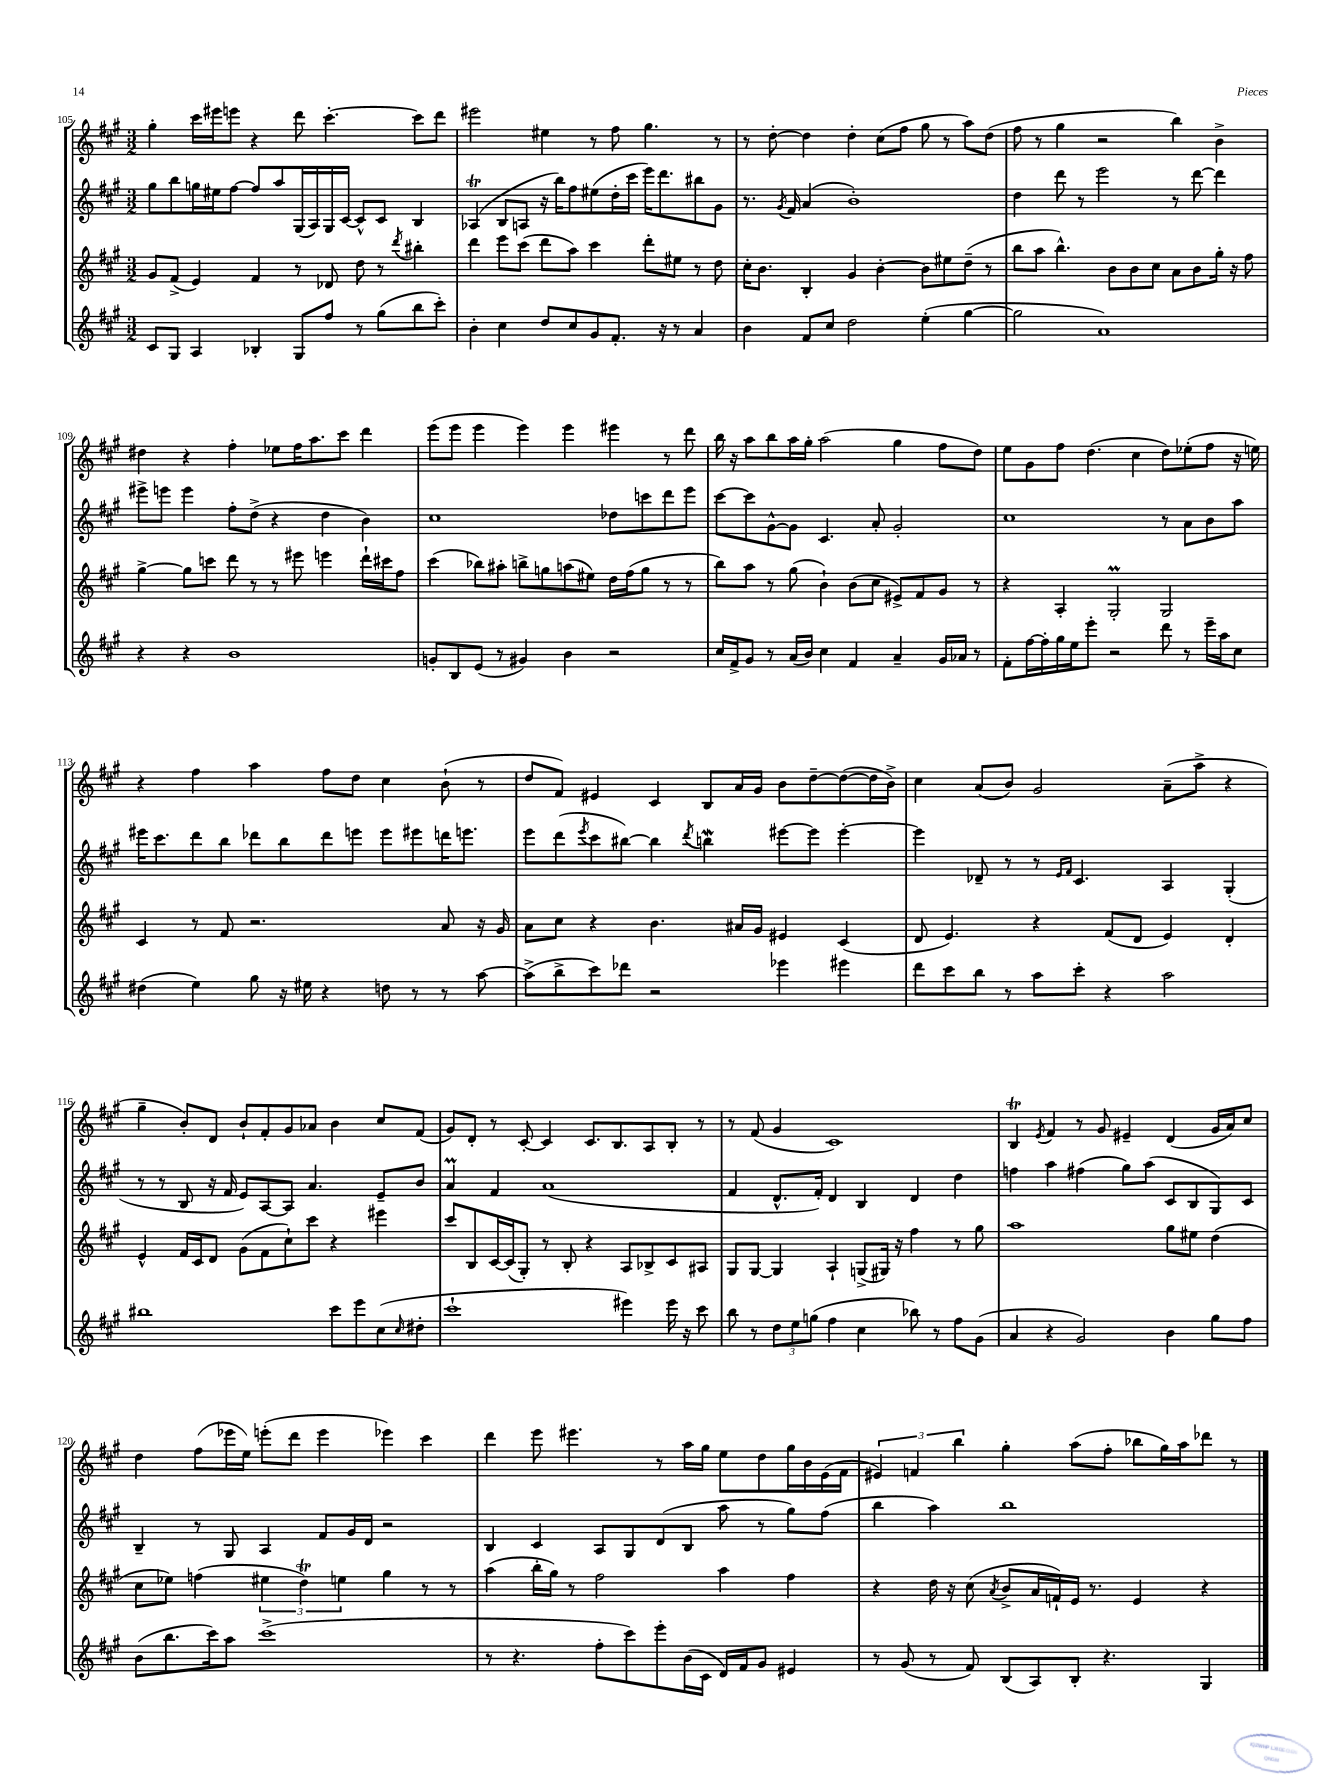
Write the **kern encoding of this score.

**kern	**kern	**kern	**kern
*staff4	*staff3	*staff2	*staff1
*clefG2	*clefG2	*clefG2	*clefG2
*k[f#c#g#]	*k[f#c#g#]	*k[f#c#g#]	*k[f#c#g#]
*M3/2	*M3/2	*M3/2	*M3/2
8c#	8g#	8gg#	4gg#'
8G#	(8f#^	8bb	.
4A	4e)	16gg	16ccc#
.	.	16ee#	16eee#
.	.	[8ff#	8eee
4B-'	4f#	8ff#]	4r
.	.	8aa	.
8G#	8r	(16G#	8ddd
.	.	16A)	.
8ff#	8d-	16G#	[4.ccc#'
.	.	[16c#	.
8r	8dd	8c#^^]	.
(8gg#	8r	8c#	.
.	8qddd	.	.
8bb	4bb#'	4B	8ccc#]
8ccc#')	.	.	8ddd
=	=	=	=
4b'	4ddd	(4A-	2eee#
4cc#	8eee	8B	.
.	(8ccc#	8A	.
8dd	8ddd	16r	4ee#
.	.	16bb)	.
8cc#	8aa)	8ff#	.
8g#	4ccc#	(8ee#	8r
8.f#'	.	16dd'	8ff#
.	.	16ccc#	.
.	8ddd'	16eee)	4.gg#
16r	.	8.ddd	.
8r	8ee#	.	.
4a	8r	8bb#	.
.	8dd	8g#	8r
=	=	=	=
4b	16cc#'	8.r	8r
.	8.b	.	.
.	.	.	[8dd'
.	.	8qg#	.
.	.	16f#	.
8f#	4B'	(4a	4dd]
8cc#	.	.	.
2dd	4g#	1b')	4dd'
.	[4b'	.	(8cc#
.	.	.	8ff#
(4ee'	8b]	.	8gg#
.	8ee#	.	8r
[4gg#	(8dd~	.	8aa)
.	8r	.	(8dd
=	=	=	=
2gg#]	8bb	4dd	8ff#
.	8aa	.	8r
.	4.bb^^)	8ddd	4gg#
.	.	8r	.
1a)	.	2eee	2r
.	8b	.	.
.	8b	.	.
.	8cc#	.	.
.	8a	8r	4bb)
.	8b	[8ddd	.
.	16gg#'	4ddd]	4b^
.	16r	.	.
.	8ff#	.	.
=	=	=	=
4r	[4gg#^	8eee#^	4dd#
.	.	8eee	.
4r	8gg#]	4eee	4r
.	8ccc	.	.
1b	8ddd	8ff#'	4ff#'
.	8r	(8dd^	.
.	8r	4r	8ee-
.	8eee#	.	16ff#
.	.	.	8.aa
.	4eee	4dd	.
.	.	.	8ccc#
.	16ddd`	4b)	4ddd
.	16ccc#	.	.
.	8ff#	.	.
=	=	=	=
8g'	(4ccc#	1cc#	(8eee
8B	.	.	8eee
(8e	8bb-)	.	4eee
8r	8aa#'	.	.
4g#)	8bb^	.	4eee)
.	8gg	.	.
4b	(8aa	.	4eee
.	8ee#)	.	.
2r	16dd	8dd-	4eee#
.	(16ff#	.	.
.	8gg	8ccc	.
.	8r	8ddd	8r
.	8r	8eee	8ddd
=	=	=	=
16cc#	8bb)	[8ccc#	16bb
16f#^	.	.	16r
8g#	8aa	8ccc#]	8aa
8r	8r	[8g#^^	8bb
(16a	(8gg#	8g#]	16aa
16b)	.	.	16gg#'
4cc#	4b`)	4.c#	(2aa
4f#	(8b	.	.
.	8cc#	8a'	.
4a~	8e#^)	2g#'	4gg#
.	8f#	.	.
16g#	8g#	.	8ff#
16a-	.	.	.
8r	8r	.	8dd)
=	=	=	=
8f#'	4r	1cc#	8ee
[16ff#	.	.	8g#
16ff#']	.	.	.
16gg#	4A'	.	8ff#
16ee	.	.	.
8eee'	.	.	(4.dd
2r	2G#'	.	.
.	.	.	4cc#
8ddd	2G#	8r	8dd)
8r	.	8a	(8ee-'
16eee~	.	8b	8ff#
16aa	.	.	.
8cc#	.	8aa	16r
.	.	.	16ee)
=	=	=	=
(4dd#	4c#	16eee#	4r
.	.	8.ccc#	.
4ee)	8r	8ddd	4ff#
.	8f#	8bb	.
8gg#	2.r	8ddd-	4aa
16r	.	8bb	.
16ee#	.	.	.
4r	.	8ddd-	8ff#
.	.	8eee	8dd
8dd	.	8eee	4cc#
8r	.	8eee#	.
8r	8a	16ddd	(8b`
.	.	8.eee	.
[8aa	16r	.	8r
.	16g#	.	.
=	=	=	=
(8aa^]	8a	8eee	8dd
8bb^	8cc#	(8ddd	8f#)
.	.	8qeee	.
8ccc#)	4r	8ccc#	4e#
8ddd-	.	[8bb#)	.
2r	4.b	4bb#]	4c#
.	.	8qddd	.
.	.	4bb	8B
.	16a#	.	16a
.	16g#	.	16g#
4eee-	4e#	[8eee#	8b
.	.	8eee#]	[8dd~
4eee#	(4c#	[4eee#'	(8dd_
.	.	.	16dd]
.	.	.	16b^)
=	=	=	=
8ddd	8d	4eee#]	4cc#
8ccc#	4.e)	.	.
8bb	.	8d-~	(8a
8r	.	8r	8b)
8aa	4r	8r	2g#
.	.	16qqe	.
.	.	16qqf#	.
8ccc#'	.	4.c#	.
4r	(8f#	.	.
.	8d	.	.
2aa	4e)	4A	(8a~
.	.	.	8aa^
.	4d'	(4G#'	4r
=	=	=	=
1bb#	4e^^	8r	4gg#~
.	.	8r	.
.	16f#	8B	8b')
.	16c#	.	.
.	8d	16r	8d
.	.	16f#	.
.	(8g#	8e)	8b`
.	8f#	[8A	8f#'
.	8cc#`)	8A]	8g#
.	8ccc#	4.a	8a-
8ccc#	4r	.	4b
8eee	.	.	.
(8cc#	4eee#	8e~	8cc#
16qqcc#	.	.	.
8dd#'	.	8b	(8f#
=	=	=	=
1ccc#`	8ccc#	4a	8g#)
.	8B	.	8d'
.	[16c#	4f#	8r
.	(16c#]	.	.
.	8G#')	.	[8c#'
.	8r	(1a	4c#]
.	8B'	.	.
.	4r	.	8.c#
.	.	.	8.B
4eee#)	8A	.	.
.	8B-^	.	8A
16eee#	8c#	.	8B'
16r	.	.	.
8ccc#	8A#	.	8r
=	=	=	=
8bb	8G#	4f#	8r
8r	[8G#	.	(8f#
12dd	4G#]	8.d^^	4g#
12ee	.	.	.
(12gg	.	.	.
.	.	16f#')	.
4ff#	4A`	4d	1c#)
4cc#	(8G^	4B	.
.	16G#)	.	.
.	16r	.	.
8bb-)	4ff#	4d	.
8r	.	.	.
8ff#	8r	4dd	.
(8g#	8gg#	.	.
=	=	=	=
4a	1aa	4ff	4B
.	.	.	8qe
4r	.	4aa	4f#
2g#)	.	(4ff#	8r
.	.	.	8g#
.	.	8gg#)	4e#~
.	.	(8aa	.
4b	8gg#	8c#	(4d
.	8ee#	8B	.
8gg#	(4dd	8G#)	16g#
.	.	.	16a)
8ff#	.	8c#	8cc#
=	=	=	=
(8b	8cc#	4B~	4dd
8.bb	8ee-)	.	.
.	(4ff	8r	(8ff#
16ccc#)	.	.	.
8aa	.	8G#	16eee-
.	.	.	16ee)
(1ccc#^	6ee#	4A	(8eee'
.	.	.	8ddd
.	6dd)	.	.
.	.	8f#	4eee
.	6ee	.	.
.	.	16g#	.
.	.	16d	.
.	4gg#	2r	4eee-)
.	8r	.	4ccc#
.	8r	.	.
=	=	=	=
8r	(4aa	4B	4ddd
4.r	.	.	.
.	16bb'	4c#	8eee
.	16gg#)	.	.
.	8r	.	4.eee#
8ff#'	2ff#	8A	.
8ccc#)	.	8G#	.
8eee'	.	(8d	8r
(16b	.	8B	16aa
16c#	.	.	16gg#
16d)	4aa	8aa	8ee
16f#	.	.	.
8g#	.	8r	8dd
4e#	4ff#	8gg#)	16gg#
.	.	.	16b
.	.	(8ff#	(16e
.	.	.	16f#
=	=	=	=
8r	4r	4bb	6e#)
(8g#	.	.	.
.	.	.	6f
8r	16dd	4aa)	.
.	16r	.	.
.	.	.	6bb
8f#)	(8cc#	.	.
.	8qa	.	.
(8B	8b^	1bb	4gg#'
8A)	16a	.	.
.	16f`)	.	.
8B'	16e	.	(8aa
.	8.r	.	.
4.r	.	.	8ff#'
.	4e	.	8bb-
.	.	.	16gg#)
.	.	.	16aa
4G#	4r	.	8ddd-
.	.	.	8r
==	==	==	==
*-	*-	*-	*-
